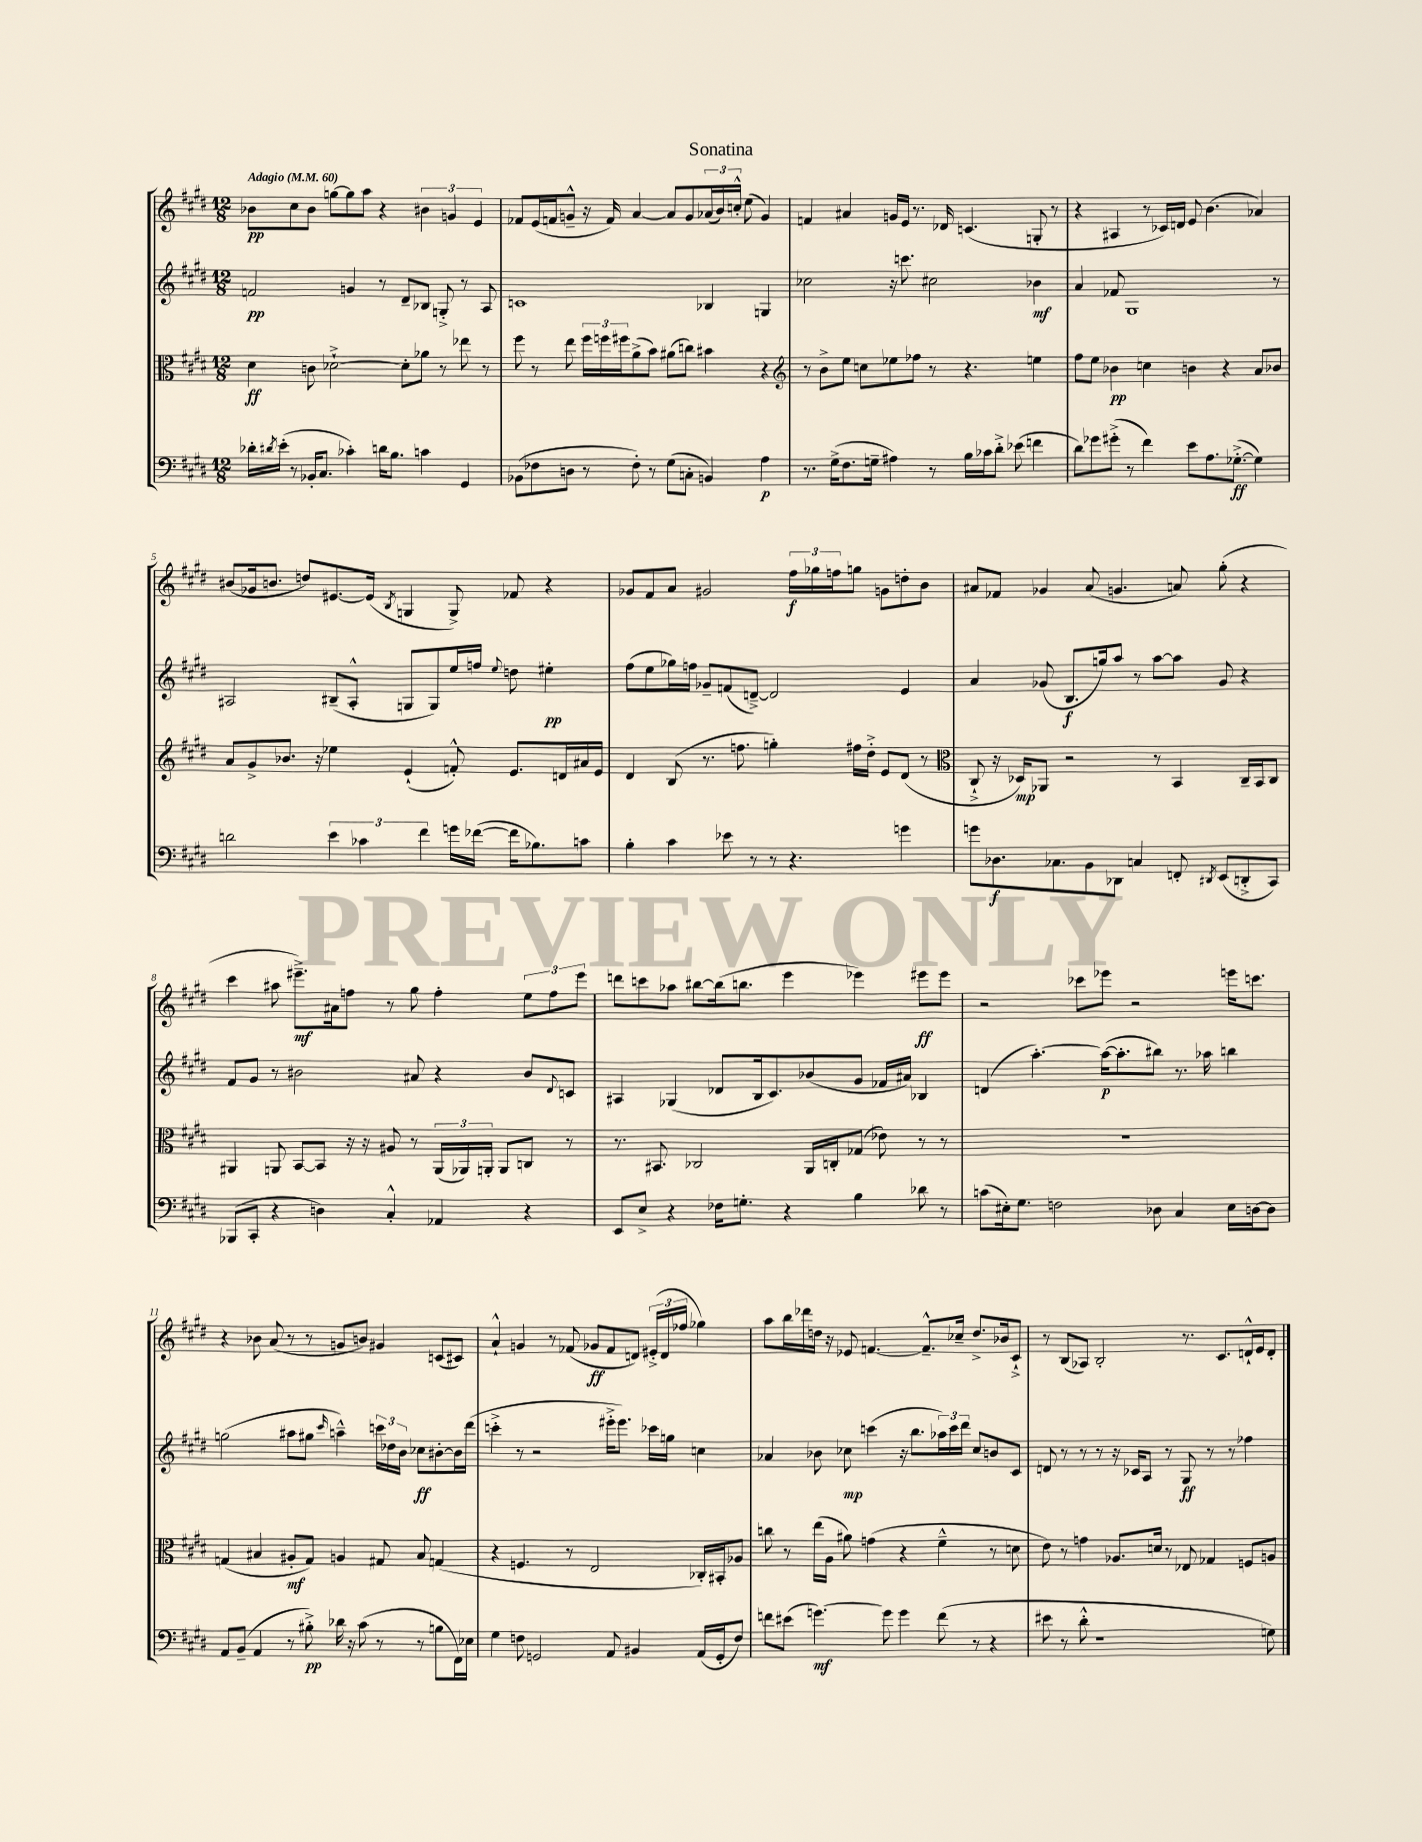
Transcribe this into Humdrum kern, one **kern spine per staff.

**kern	**kern	**kern	**kern
*staff4	*staff3	*staff2	*staff1
*clefF4	*clefC3	*clefG2	*clefG2
*k[f#c#g#d#]	*k[f#c#g#d#]	*k[f#c#g#d#]	*k[f#c#g#d#]
*M12/8	*M12/8	*M12/8	*M12/8
*MM60	*MM60	*MM60	*MM60
16d-'	4d#	2f	8b-
8qd#	.	.	.
(16e'	.	.	.
8r	.	.	8cc#
16BB-'	8c	.	8b-
8.C#	.	.	.
.	[2d-`^	.	[8gg
4c-')	.	4g	8gg]
.	.	.	8aa
16d	.	8r	4r
8.B	.	.	.
.	8d-']	8d#~	.
4c	8a-	8B-	6b#
.	8r	8G'^	.
.	.	.	6g
4GG#	8ee-	8r	.
.	.	.	6e
.	8r	8A	.
=	=	=	=
(8BB-	8ff#	1c	8f-
8F-	8r	.	(16e
.	.	.	16f
8D	8ee	.	8g~^^
8r	24ff#	.	16r
.	24ff	.	.
.	.	.	16f)
.	24ff#	.	.
8F-')	(8a^	.	[4a
8r	8b)	.	.
(8G#	(8a#	.	8a]
8C'	8cc)	.	8g
4BB)	4b#	4B-	(24a-
.	.	.	24b)
.	.	.	24cc'^^
.	.	.	(8ee
4A	4r	4G	4g)
=	=	=	=
*	*clefG2	*	*
8.r	8r	2cc-	4f
.	8b^	.	.
(16G#^	.	.	.
8.F#	8ee	.	4a#
.	8cc	.	.
16G~	.	.	.
4A#)	8ee-	16r	16g
.	.	8.ccc	16e
.	8ff-	.	8.r
8r	8r	2cc#	.
.	.	.	16d-
16B	4.r	.	(4.c
16c-	.	.	.
8d#'^	.	.	.
(8e-	.	.	.
4f	4ee	4b-	8G'
.	.	.	8r
=	=	=	=
8d#)	8ff#	4a	4r
8g-	8ee	.	.
(8g#'^	4b-	8f-	4A#
8r	.	1G#	.
4f#)	4cc	.	8r
.	.	.	16c-)
.	.	.	16d
8e	4b	.	8e
8.A	.	.	(4.b
.	4r	.	.
([8.G-'^	.	.	.
4G-])	8a	.	4a-)
.	8b-	8r	.
=	=	=	=
2d	8a	2A#	(8b#
.	8g#^	.	16g-
.	.	.	8.b
.	8.b-	.	.
.	.	.	8dd)
.	16r	.	.
6e	4ee-	(8B#~	[8.e#
.	.	8A#'^^	.
6c-	.	.	.
.	.	.	(16e#]
.	.	.	8qB
.	(4e`	8G	4G
6f#	.	.	.
.	.	8G)	.
16g	8f'^^)	16ee	8G^)
([16f-	.	16ff	.
.	.	8qqee	.
16f-]	8.e	8dd	8f-
8.B-)	.	.	.
.	.	4ee#'	4r
.	16d	.	.
8c	16a#	.	.
.	16e	.	.
=	=	=	=
4B'	4d#	(8ff#	8g-
.	.	8ee	8f#
4c#	(8B	16gg-)	8a
.	.	16ff	.
.	8.r	8g-~	2g#
8e-	.	(8f	.
.	8.ff	.	.
8r	.	[8d~^)	.
8r	4gg')	2d]	.
4.r	.	.	24ff#
.	.	.	24gg-
.	.	.	24ff
.	16ff#	.	8gg
.	16dd#'^	.	.
.	8e	.	8g
4g	(8d#	4e	8dd'
.	8r	.	8b
=	=	=	=
*	*clefC3	*	*
8g	8C#`^	4a	8a#
8.D-	16r	.	8f-
.	16D-)	.	.
.	8AA-	(8g-	4g-
8.C-	.	.	.
.	2r	8.B	.
8BB	.	.	(8a#
.	.	16gg)	.
8DD-	.	8aa	4.g
4C	.	8r	.
.	8r	[8aa	.
8FF'	4BB	8aa]	8a)
8qDD#	.	.	.
(8EE	.	8g-	(8gg#'
8DD'^	16C#~	4r	4r
.	16BB	.	.
8CC#)	8C#	.	.
=	=	=	=
(8BBB-	4AA#	8f#	4ccc#
8CC#'	.	8g#	.
4r	8AA	8r	8aa#
.	[8BB	2b#	8.eee#~^)
4D)	8BB]	.	.
.	.	.	16a#
.	16r	.	8ff
.	16r	.	.
4C#'^^	8A#	.	8r
.	8r	8a#	8gg#
4AA-	(24AA	4r	4ff'
.	24AA-)	.	.
.	24AA'	.	.
.	8AA	.	.
4r	8C	8b#	12ee
.	.	.	12ff
.	.	8qqd#	.
.	8r	8c	.
.	.	.	12eee#
=	=	=	=
8EE	8.r	4A#	8ddd
8E^	.	.	8ccc
.	8.BB#	.	.
4r	.	(4G-	8aa-
.	2C-	.	[8bb#
16F-	.	8d-	(16bb#]
8.G'	.	.	8.bb
.	.	16B	.
.	.	8.c#)	.
4r	.	.	4eee
.	16AA	(8b-	.
.	16C'	.	.
4B	(8G-	8g#	4eee-)
.	8e-)	16f-	.
.	.	16a#)	.
8d-	8r	4B-	8eee#
8r	8r	.	8eee#
=	=	=	=
(8c	1.r	(4d	2r
16E#')	.	.	.
8.G#	.	.	.
.	.	[4.aa')	.
2F	.	.	.
.	.	.	8ccc-
.	.	(16aa_	8eee-
.	.	8.aa']	.
.	.	.	2r
8D-	.	8bb#)	.
4C#	.	8.r	.
.	.	16aa-	.
16E#	.	4bb	16eee
[16D	.	.	8.ccc
8D]	.	.	.
=	=	=	=
8AA	(4G	(2gg	4r
(8BB~	.	.	.
4AA	4B#	.	8b-
.	.	.	(8a
8r	8A#'	8aa#	8r
8B#'^)	8G)	8gg#	8r
.	.	16qqccc#	.
16d-	4A	4aa~^^)	8g
16r	.	.	.
(8c#	.	.	8b)
8r	8G#	24ccc	4g#
.	.	24dd-	.
.	.	24b	.
8r	8B#	8cc-	.
8B	(4G	[8b#'	(8c
16FF#)	.	16b#]	8c#)
16E-	.	(16ddd#	.
=	=	=	=
4G#	4r	4ccc'^	4a`^^
8F	4.F	8r	4g
2GG	.	2r	.
.	.	.	8r
.	8r	.	(8f-
.	2E	.	8g-
8AA	.	16eee#'^	8f-
.	.	8.eee#)	.
4BB#	.	.	8d)
.	.	16ccc-	(24e#'^
.	.	.	24d
.	.	16gg	.
.	.	.	24ff-
(16AA	16C-')	4cc	4gg-)
16GG'	16BB#'	.	.
8F)	8A-	.	.
=	=	=	=
8f	8cc	4a-	8aa
(8e#	8r	.	16bb
.	.	.	16ddd-
[4.g)	(16ee	8b-	16dd
.	16A	.	16r
.	8a#)	8cc-	8e-
.	(4g	(4ccc	[4.f
8g]	.	.	.
4g	4r	16r	.
.	.	8.bb	.
.	.	.	8.f~^^]
(8f	4f#~^^	24aa-)	.
.	.	24ccc	.
.	.	.	16cc-~
.	.	24ddd#	.
8r	.	8cc-	8.dd^
4r	8r	8b	.
.	.	.	16b-
.	8d	8c#	8c#`^
=	=	=	=
8e#	8e)	8d	8r
8r	8r	8r	(8B
8d#'^^	4g	8r	8A-)
1r	.	8r	2B'
.	8.A-	16r	.
.	.	16c-	.
.	.	8A	.
.	16d	.	.
.	8r	8r	.
.	8E-	8G#	8.r
.	4G-	8r	.
.	.	.	8.c#
.	.	8r	.
.	8F	4ff-	16d`^^
.	.	.	16e
8G)	8A	.	8d'
==	==	==	==
*-	*-	*-	*-
